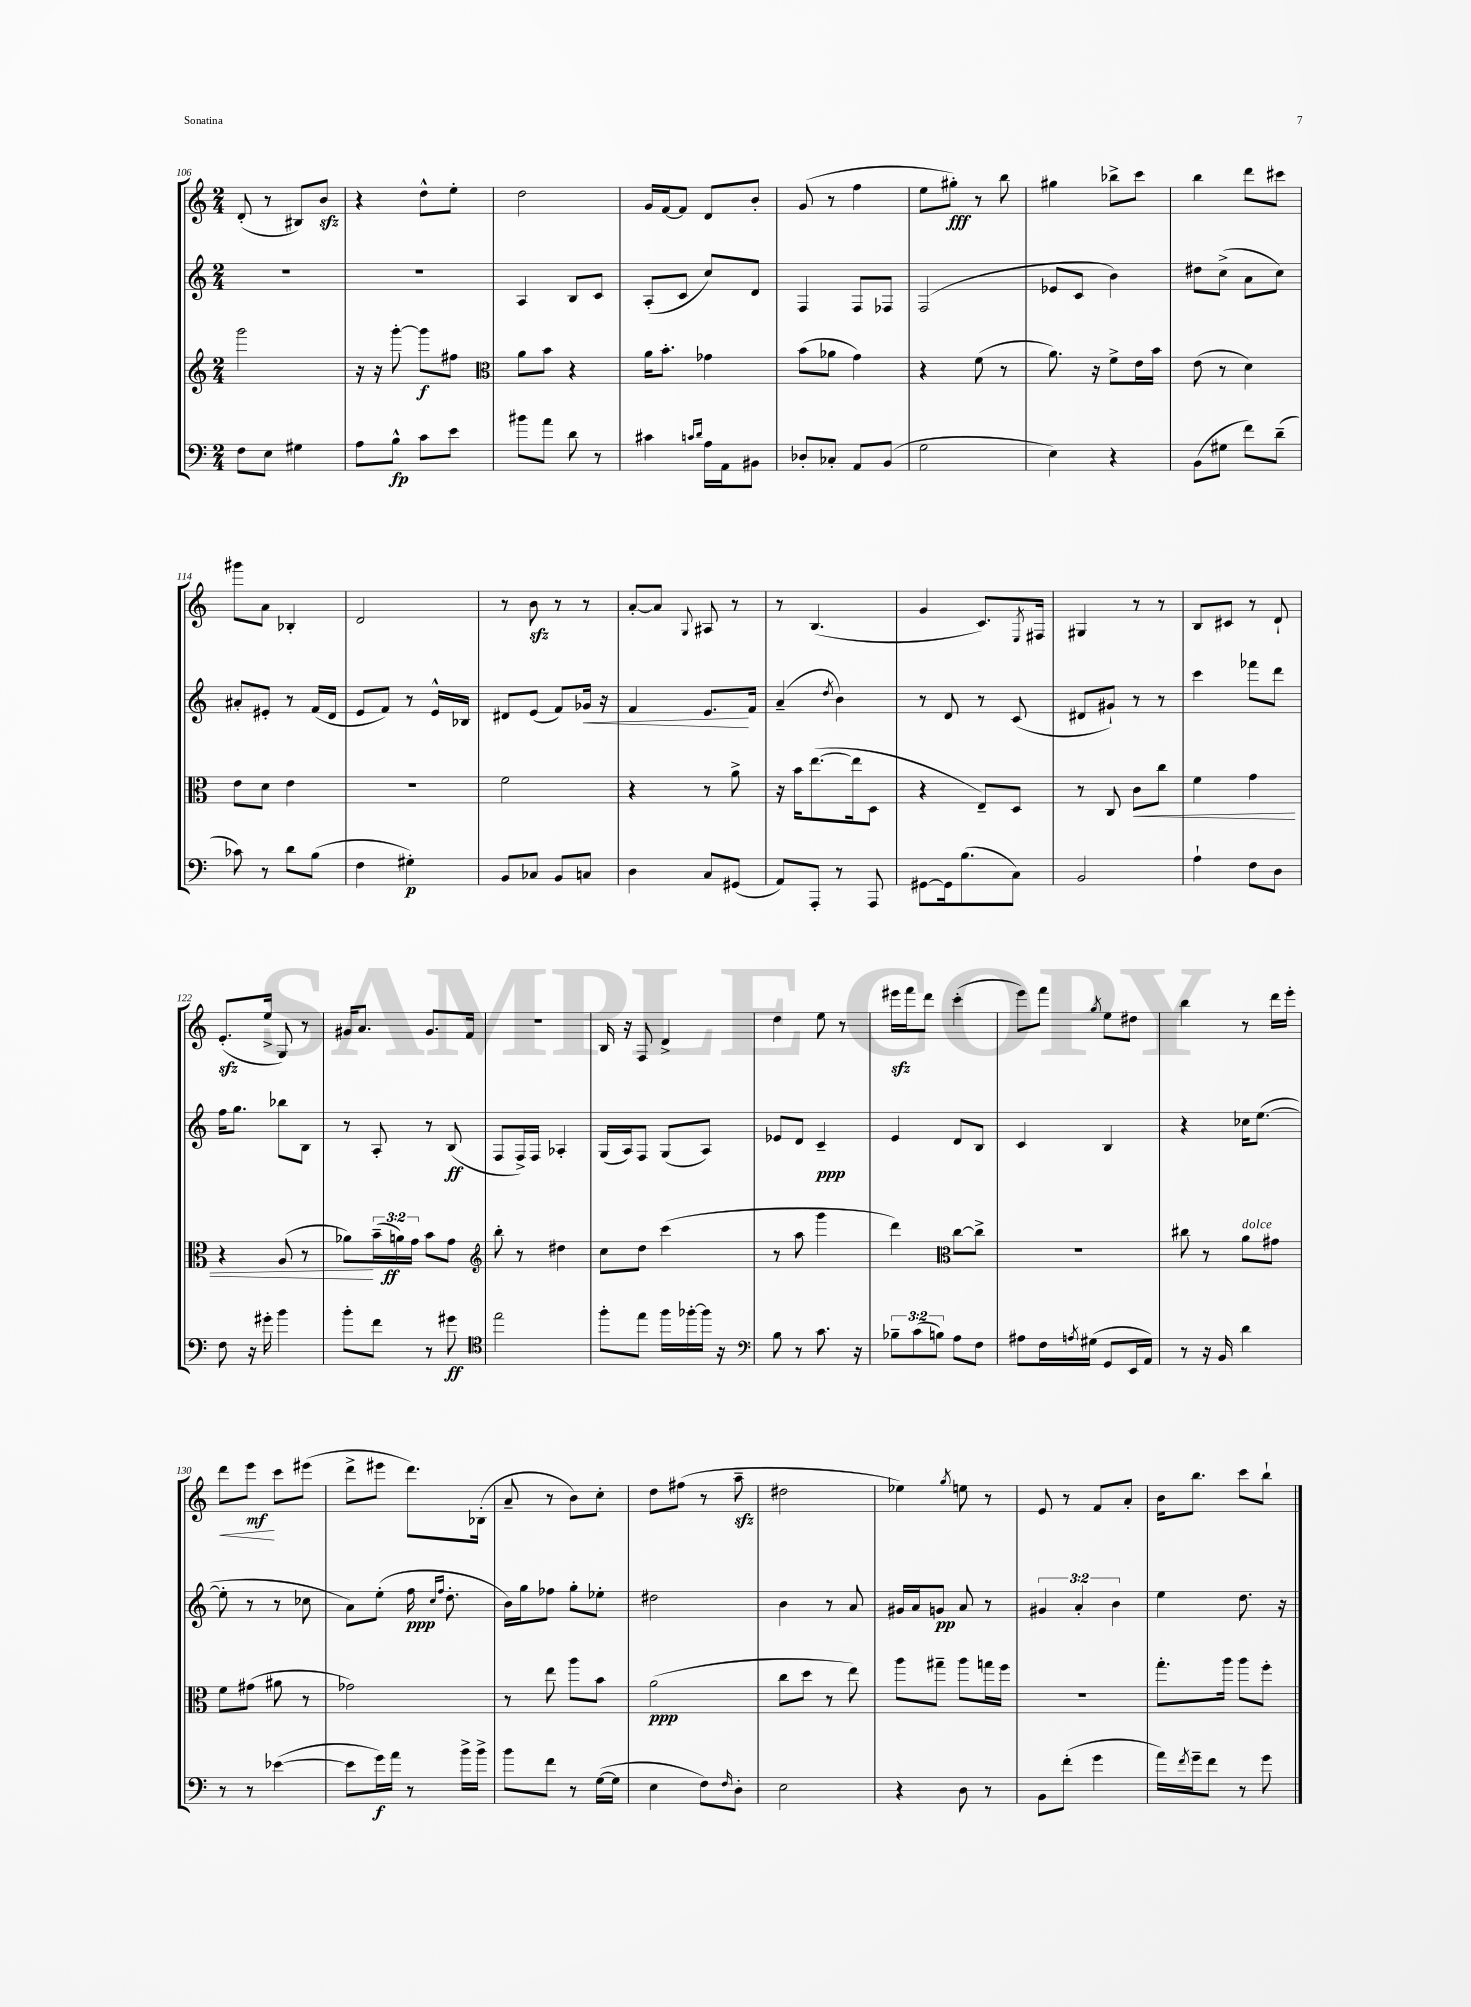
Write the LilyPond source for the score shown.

<<
\new StaffGroup <<
\new Staff = "s0" {
    \clef treble \key c \major \numericTimeSignature \time 2/4
    d'8-.( r8 bis8) b'8\sfz |
    r4 d''8-^ e''8-. |
    d''2 |
    g'16 f'16~ f'8 d'8 b'8-. |
    g'8( r8 f''4 |
    e''8 gis''8-.\fff) r8 b''8 |
    gis''4 bes''8-> c'''8 |
    b''4 d'''8 cis'''8 |
    gis'''8 a'8 bes4-. |
    d'2 |
    r8 b'8\sfz r8 r8 |
    a'8~-. a'8 \appoggiatura { g8 } ais8 r8 |
    r8 b4.( |
    g'4 c'8.) \acciaccatura { e8 } fis16 |
    gis4 r8 r8 |
    b8 cis'8 r8 d'8-! |
    e'8.-.\sfz( e''16-> g8) r8 |
    gis'16 a'8. gis'8. f'16 |
    r2 |
    b16 r16 f8 d'4-> |
    d''4 e''8 r8 |
    eis'''16\sfz f'''16 d'''8 c'''4-.( |
    e'''8) f'''8 \acciaccatura { g''8 } e''8 dis''8 |
    b''4 r8 d'''16 e'''16-. |
    d'''8\< e'''8\mf\! c'''8 eis'''8( |
    d'''8-> eis'''8 d'''8.) bes16-.( |
    a'8-- r8 b'8) c''8-. |
    d''8 fis''8( r8 a''8--\sfz |
    dis''2 |
    ees''4) \acciaccatura { g''8 } e''8 r8 |
    e'8 r8 f'8 a'8-. |
    b'16 b''8. c'''8 b''8-! \bar "|." |
}
\new Staff = "s1" {
    \clef treble \key c \major \numericTimeSignature \time 2/4 \override Staff.TupletNumber.text = #tuplet-number::calc-fraction-text
    R2 |
    R2 |
    a4 b8 c'8 |
    a8-.( c'8 c''8) d'8 |
    f4 f8 fes8 |
    f2( |
    ees'8 c'8 b'4) |
    dis''8 c''8->( a'8 c''8) |
    ais'8-. eis'8-. r8 f'16( d'16 |
    e'8 f'8) r8 e'16-^ bes16 |
    dis'8 e'8( f'8) ges'16\< r16 |
    f'4 e'8.\! f'16 |
    a'4--( \acciaccatura { d''8 } b'4) |
    r8 d'8 r8 c'8( |
    dis'8 gis'8-!) r8 r8 |
    c'''4 fes'''8 d'''8 |
    f''16 g''8. bes''8 b8 |
    r8 a8-. r8 b8\ff( |
    f8 f16->) f16 aes4-. |
    g16( a16) f8 g8( a8) |
    ees'8 d'8 c'4--\ppp |
    e'4 d'8 b8 |
    c'4 b4 |
    r4 ces''16 e''8.~( |
    e''8-. r8 r8 ces''8 |
    a'8) e''8-.( f''16\ppp \grace { c''16 f''16 } d''8.-. |
    b'16) g''16 fes''8 g''8-. ees''8-. |
    dis''2 |
    b'4 r8 a'8 |
    gis'16 a'16 g'8\pp a'8 r8 |
    \tuplet 3/2 { gis'4 a'4-. b'4 } |
    e''4 d''8. r16 \bar "|." |
}
\new Staff = "s2" {
    \clef treble \key c \major \numericTimeSignature \time 2/4 \override Staff.TupletNumber.text = #tuplet-number::calc-fraction-text
    g'''2 |
    r16 r16 g'''8~-. g'''8\f fis''8 |
    \clef alto a'8 b'8 r4 |
    a'16 b'8.-. ges'4 |
    b'8( aes'8 g'4) |
    r4 f'8( r8 |
    a'8.) r16 f'8-> e'16 b'16 |
    e'8( r8 d'4) |
    e'8 d'8 e'4 |
    r2 |
    f'2 |
    r4 r8 a'8-> |
    r16 b'16 e''8.~( e''16 d8 |
    r4 e8--) d8 |
    r8 c8 c'8\< c''8 |
    f'4 g'4 |
    r4 a8( r8 |
    aes'8\!) \tuplet 3/2 { b'16--( a'16\ff) g'16 } b'8 g'8 |
    \clef treble b''8-. r8 dis''4 |
    c''8 d''8 c'''4( |
    r8 a''8 g'''4 |
    d'''4) \clef alto c''8~ c''8-> |
    r2 |
    cis''8 r8 a'8^\markup { \italic "dolce" } gis'8 |
    f'8 gis'8( ais'8 r8 |
    ges'2) |
    r8 e''8 a''8 b'8 |
    a'2\ppp( |
    c''8 d''8 r8 e''8) |
    a''8 gis''8-- a''8 g''16 f''16 |
    r2 |
    g''8.-. a''16 a''8 f''8-. \bar "|." |
}
\new Staff = "s3" {
    \clef bass \key c \major \numericTimeSignature \time 2/4 \override Staff.TupletNumber.text = #tuplet-number::calc-fraction-text
    f8 e8 gis4 |
    a8 b8-^\fp c'8 e'8 |
    bis'8 a'8 d'8 r8 |
    cis'4 \grace { c'16 d'16 } a16 a,16 bis,8 |
    des8-. ces8-. a,8 b,8( |
    g2 |
    e4) r4 |
    b,8( gis8 f'8) d'8--( |
    ces'8) r8 d'8 b8( |
    f4 gis4-.\p) |
    b,8 ces8 b,8 c8 |
    d4 c8 gis,8( |
    a,8) a,,8-. r8 a,,8 |
    gis,8~ gis,16 b8.( c8) |
    b,2 |
    a4-! f8 d8 |
    f8 r16 gis'16-. b'4 |
    b'8-. f'8 r8 gis'8\ff |
    \clef tenor e''2 |
    f''8-. e''8 f''16 fes''16~-. fes''16 r16 |
    \clef bass b8 r8 c'8. r16 |
    \tuplet 3/2 { bes8-- c'8( b8) } a8 f8 |
    ais8 f16 \acciaccatura { a8 } gis16( g,8 e,16 a,16) |
    r8 r16 b,16 d'4 |
    r8 r8 ees'4~( |
    ees'8 g'16\f) a'16 r8 b'16-> b'16-> |
    b'8 f'8 r8 g16~( g16 |
    e4 f8) \grace { f16 } d8-. |
    e2 |
    r4 d8 r8 |
    b,8 f'8-.( g'4 |
    a'16) \acciaccatura { f'8 } g'16-- f'8 r8 g'8 \bar "|." |
}
>>
>>
\layout { \context { \Score currentBarNumber = #106 } }
